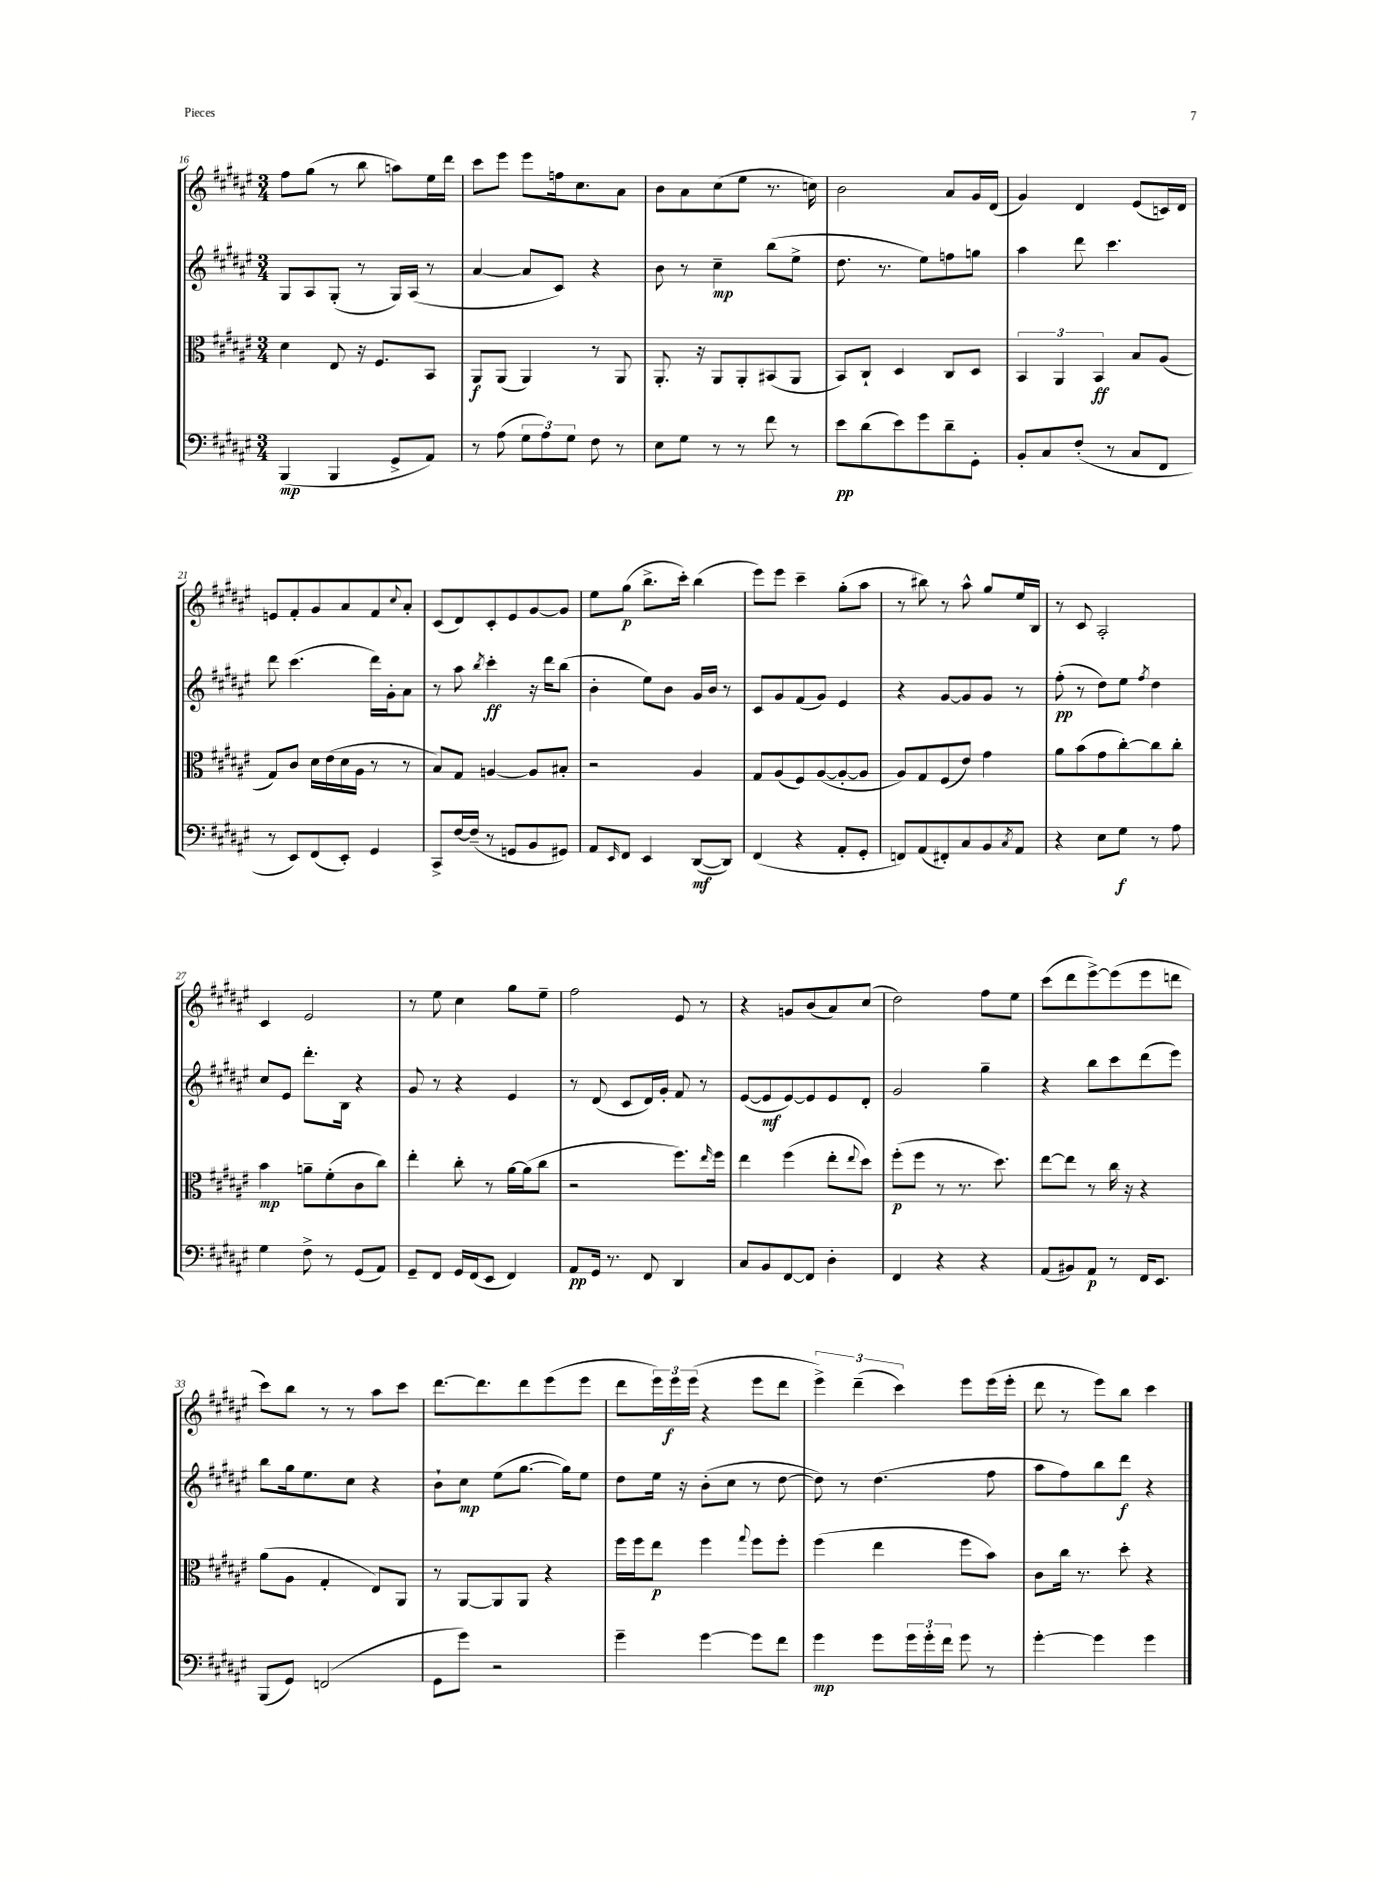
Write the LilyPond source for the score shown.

<<
\new StaffGroup <<
\new Staff = "s0" {
    \clef treble \key fis \major \numericTimeSignature \time 3/4
    fis''8 gis''8( r8 b''8 a''8) eis''16 dis'''16 |
    cis'''8 eis'''8 eis'''8 f''16 cis''8. ais'8 |
    b'8 ais'8 cis''8( eis''8 r8. c''16) |
    b'2 ais'8 gis'16 dis'16( |
    gis'4) dis'4 eis'8( c'16) dis'16 |
    e'8 fis'8-. gis'8 ais'8 fis'8 \appoggiatura { cis''8 } ais'8-. |
    cis'8( dis'8) cis'8-. eis'8 gis'8~ gis'8 |
    eis''8 gis''8\p( b''8.-> cis'''16-.) b''4( |
    eis'''8) eis'''8 cis'''4-- gis''8-.( ais''8 |
    r8 bis''8) r8 ais''8-^ gis''8 eis''16 b16 |
    r8 cis'8 ais2-. |
    cis'4 eis'2 |
    r8 eis''8 cis''4 gis''8 eis''8-- |
    fis''2 eis'8 r8 |
    r4 g'8 b'8( ais'8) cis''8( |
    dis''2) fis''8 eis''8 |
    cis'''8( dis'''8 eis'''8~->) eis'''8( eis'''8 d'''8 |
    cis'''8) b''8 r8 r8 ais''8 cis'''8 |
    dis'''8.~ dis'''8. dis'''8 eis'''8( eis'''8 |
    dis'''8 \tuplet 3/2 { eis'''16) eis'''16\f eis'''16( } r4 eis'''8 dis'''8 |
    \tuplet 3/2 { eis'''4->) dis'''4--( cis'''4) } eis'''8 eis'''16( eis'''16-. |
    dis'''8 r8 eis'''8) b''8 cis'''4 \bar "|." |
}
\new Staff = "s1" {
    \clef treble \key fis \major \numericTimeSignature \time 3/4
    gis8 ais8 gis8-.( r8 gis16) ais16( r8 |
    ais'4~ ais'8 cis'8) r4 |
    b'8 r8 cis''4--\mp b''8( eis''8-> |
    dis''8. r8. eis''8) f''8 g''8 |
    ais''4 dis'''8 cis'''4. |
    dis'''8 cis'''4.( dis'''16) gis'16-. ais'8 |
    r8 ais''8 \acciaccatura { b''8 } cis'''4-.\ff r16 dis'''16 b''8( |
    b'4-. eis''8) b'8 gis'16 b'16 r8 |
    cis'8 gis'8 fis'8( gis'8) eis'4 |
    r4 gis'8~ gis'8 gis'8 r8 |
    fis''8-.\pp( r8 dis''8) eis''8 \acciaccatura { fis''8 } dis''4 |
    cis''8 eis'8 dis'''8.-. b16 r4 |
    gis'8 r8 r4 eis'4 |
    r8 dis'8( cis'8 dis'16) gis'16-. fis'8 r8 |
    eis'8~( eis'8\mf eis'8~) eis'8 eis'8 dis'8-. |
    gis'2 gis''4-- |
    r4 b''8 cis'''8 dis'''8( eis'''8) |
    b''8 gis''16 eis''8. cis''8 r4 |
    b'8-! cis''8\mp eis''8( gis''8.~ gis''16) eis''8 |
    dis''8 eis''16 r16 b'8-.( cis''8 r8 dis''8~ |
    dis''8) r8 dis''4.( fis''8 |
    ais''8 fis''8) b''8 dis'''8\f r4 \bar "|." |
}
\new Staff = "s2" {
    \clef alto \key fis \major \numericTimeSignature \time 3/4
    dis'4 eis8 r16 fis8. b,8 |
    ais,8\f ais,8( ais,4) r8 ais,8 |
    ais,8.-. r16 ais,8 ais,8-. bis,8( ais,8 |
    b,8) cis8-! dis4 cis8 dis8 |
    \tuplet 3/2 { b,4 ais,4 b,4\ff } b8 ais8( |
    gis8) cis'8 dis'16 eis'16( dis'16 ais16 r8 r8 |
    b8) gis8 a4~ a8 bis8-. |
    r2 ais4 |
    gis8 ais8( fis8) ais8~( ais8~-. ais8 |
    ais8) gis8 fis8( eis'8) gis'4 |
    ais'8 b'8( gis'8 cis''8~-.) cis''8 cis''8-. |
    b'4\mp a'8-- fis'8-.( cis'8 cis''8) |
    eis''4-. cis''8-. r8 ais'16~ ais'16( cis''8 |
    r2 fis''8.) \grace { eis''16 } fis''16 |
    eis''4 fis''4( eis''8-. \appoggiatura { eis''8 } dis''8) |
    fis''8-.\p( fis''8 r8 r8. dis''8.) |
    eis''8~ eis''8 r8 cis''16 r16 r4 |
    ais'8( ais8 gis4-. eis8) ais,8 |
    r8 ais,8~ ais,8 ais,8 r4 |
    fis''16 fis''16 eis''8\p fis''4 \appoggiatura { gis''8 } fis''8 fis''8-. |
    fis''4( eis''4 fis''8 b'8) |
    cis'8 cis''16 r8. dis''8-. r4 \bar "|." |
}
\new Staff = "s3" {
    \clef bass \key fis \major \numericTimeSignature \time 3/4
    b,,4\mp( b,,4 gis,8-> ais,8) |
    r8 ais8( \tuplet 3/2 { gis8 ais8) gis8 } fis8 r8 |
    eis8 gis8 r8 r8 fis'8 r8 |
    eis'8\pp dis'8( eis'8) gis'8 dis'8-- gis,8-. |
    b,8-. cis8 fis8-.( r8 cis8 fis,8 |
    r8 eis,8) fis,8( eis,8-.) gis,4 |
    cis,8-> fis16~ fis16--( r8 g,8 b,8 gis,8) |
    ais,8 \grace { eis,16 } fis,8 eis,4 dis,8~\mf( dis,8) |
    fis,4( r4 ais,8-. gis,8-. |
    f,8) ais,8( fis,8-.) cis8 b,8 \acciaccatura { cis8 } ais,8 |
    r4 eis8 gis8\f r8 ais8 |
    gis4 fis8-> r8 gis,8( ais,8) |
    gis,8-- fis,8 gis,16 fis,16( eis,8 fis,4) |
    ais,8\pp gis,16 r8. fis,8 dis,4 |
    cis8 b,8 fis,8~ fis,8 dis4-. |
    fis,4 r4 r4 |
    ais,8( bis,8) ais,8\p r8 fis,16 eis,8. |
    b,,8( gis,8) f,2( |
    gis,8 gis'8) r2 |
    gis'4-- gis'4~ gis'8 fis'8 |
    gis'4\mp gis'8 \tuplet 3/2 { gis'16 gis'16-. fis'16 } gis'8 r8 |
    gis'4~-. gis'4 gis'4 \bar "|." |
}
>>
>>
\layout { \context { \Score currentBarNumber = #16 } }
